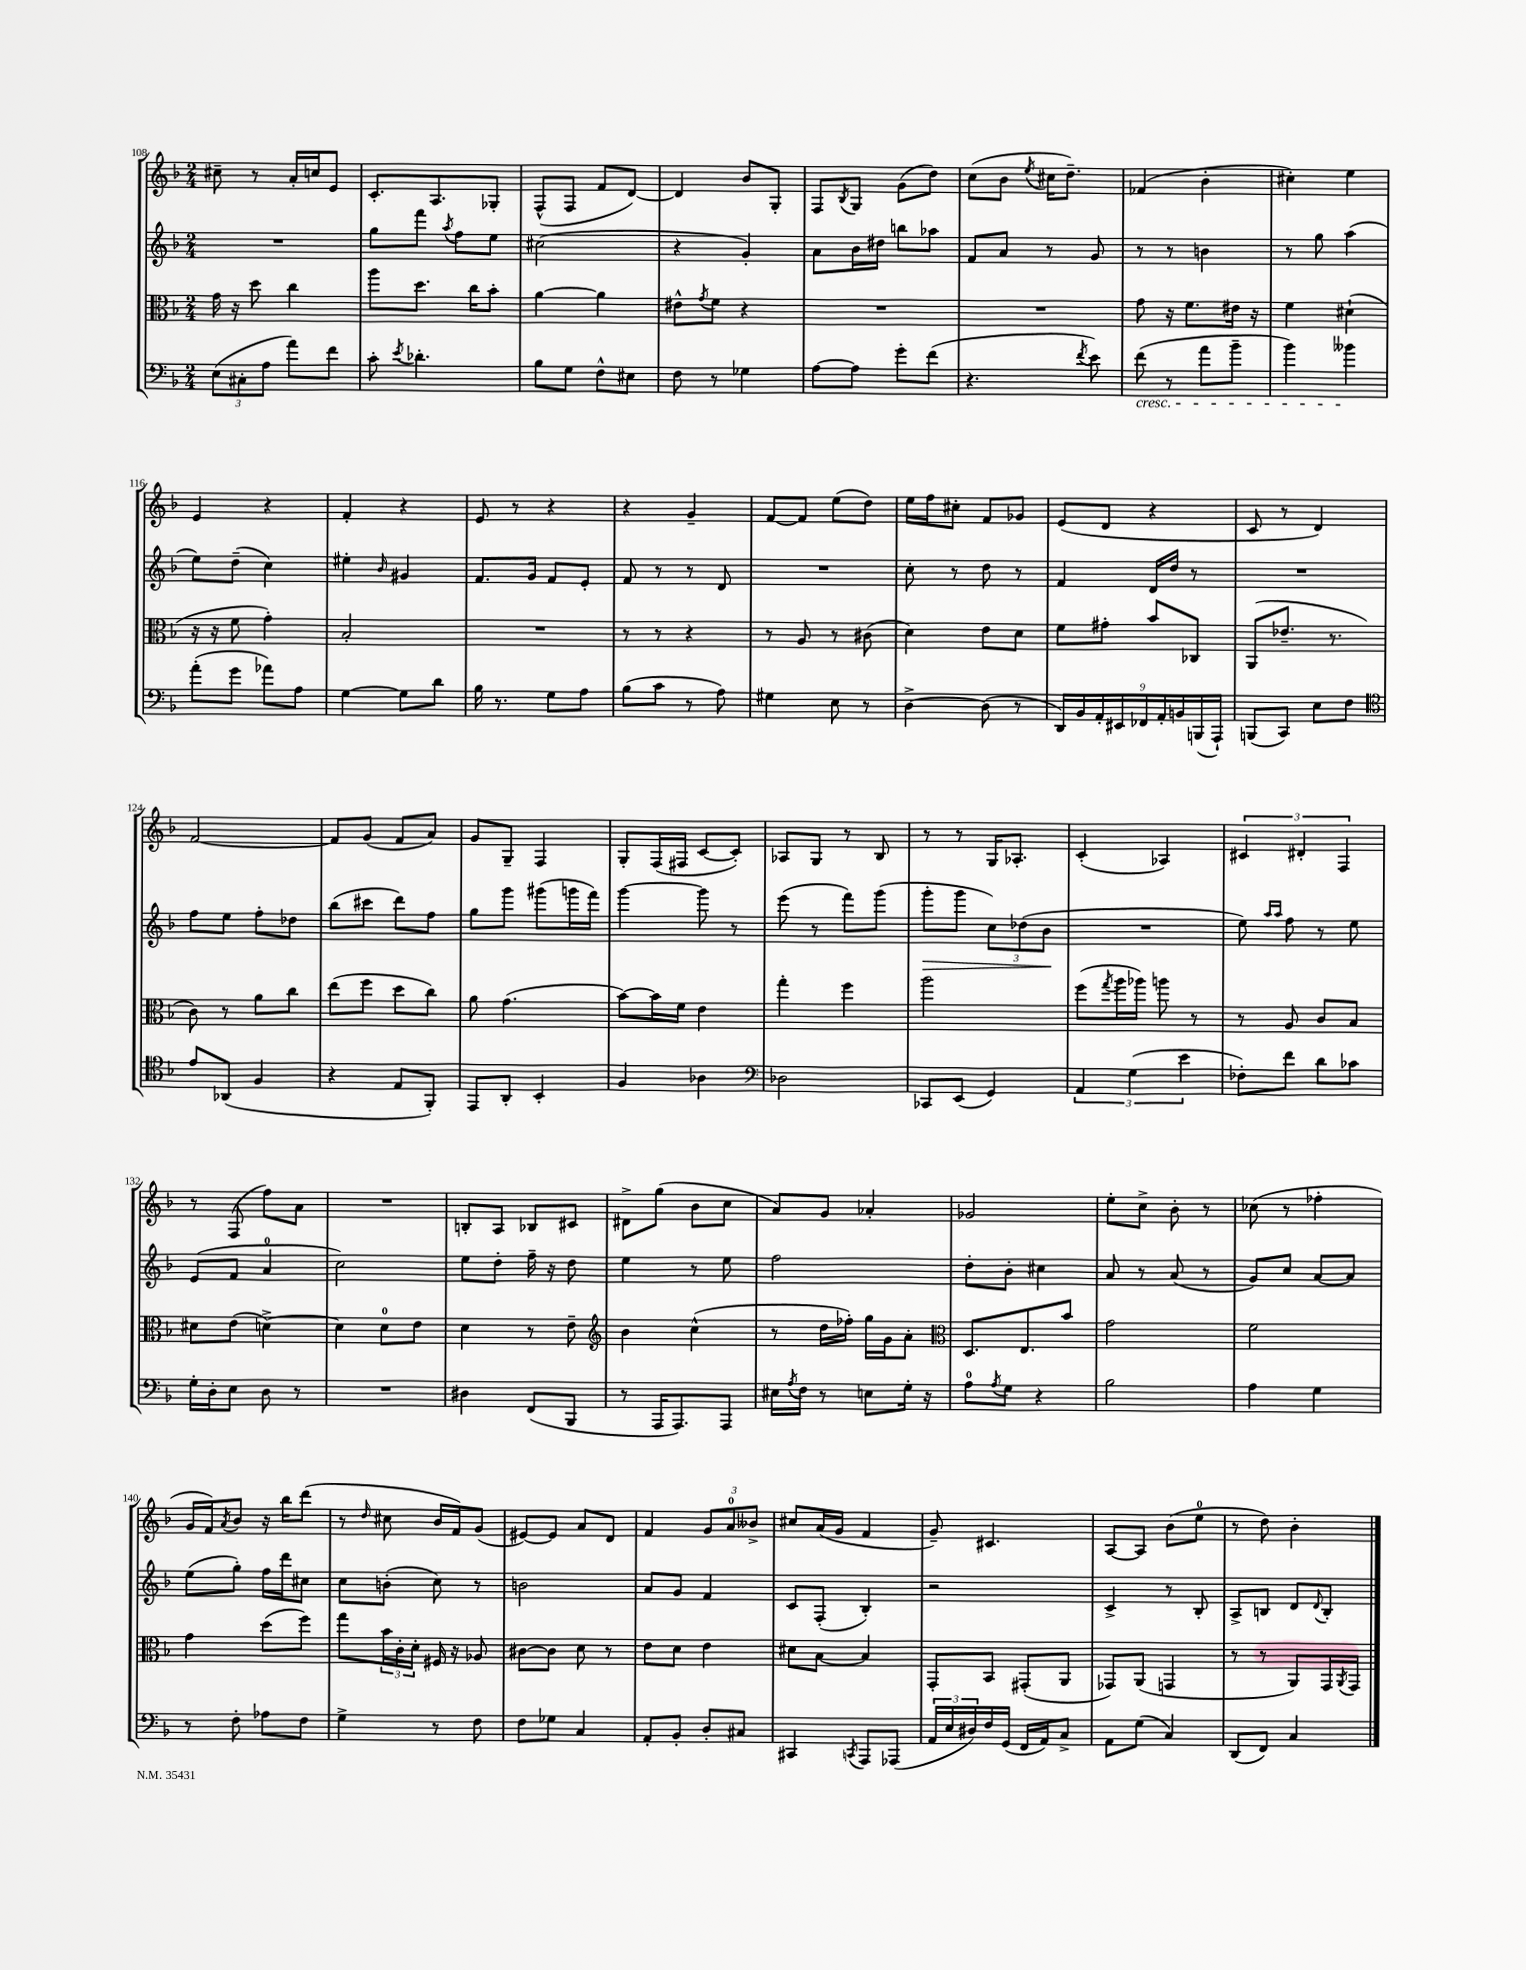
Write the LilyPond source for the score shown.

<<
\new StaffGroup <<
\new Staff = "s0" {
    \clef treble \key f \major \numericTimeSignature \time 2/4
    cis''8-- r8 a'16-. c''16 e'8 |
    c'8.-. a8. ges8-. |
    f8-^( f8 f'8 d'8~) |
    d'4 bes'8 g8-. |
    f8 \acciaccatura { bes8 } g8 g'8( d''8) |
    c''8( bes'8 \acciaccatura { e''8 } cis''16 d''8.--) |
    fes'4( bes'4-. |
    cis''4-.) e''4 |
    e'4 r4 |
    f'4-. r4 |
    e'8 r8 r4 |
    r4 g'4-- |
    f'8~ f'8 e''8( d''8) |
    e''16 f''16 cis''8-. f'8 ges'8 |
    e'8( d'8 r4 |
    c'8 r8 d'4) |
    f'2~ |
    f'8 g'8( f'8 a'8) |
    g'8 g8-- f4 |
    g8-. f16( fis16 c'8~ c'8-.) |
    aes8 g8 r8 bes8 |
    r8 r8 g16 aes8.-. |
    c'4-.( aes4) |
    \tuplet 3/2 { cis'4 dis'4-. f4 } |
    r8 f8( f''8) a'8 |
    R2 |
    b8-. a8 bes8 cis'8 |
    dis'8-> g''8( bes'8 c''8 |
    a'8) g'8 aes'4-. |
    ges'2 |
    e''8-. c''8-> bes'8-. r8 |
    ces''8( r8 fes''4-. |
    g'16 f'16) \acciaccatura { a'8 } bes'8 r16 bes''16 d'''8( |
    r8 \grace { d''16 } cis''8 bes'16 f'16) g'8( |
    eis'8~) eis'8 a'8 d'8 |
    f'4 \tuplet 3/2 { g'8 a'8-0 beses'8-> } |
    cis''8 a'16( g'16 f'4 |
    g'8--) cis'4. |
    a8~ a8 bes'8( e''8-0 |
    r8 d''8) bes'4-. \bar "|." |
}
\new Staff = "s1" {
    \clef treble \key f \major \numericTimeSignature \time 2/4
    R2 |
    g''8 f'''8 \acciaccatura { a''8 } f''8 e''8 |
    cis''2( |
    r4 g'4-.) |
    a'8 bes'16 dis''16 b''8 aes''8 |
    f'8 a'8 r8 g'8 |
    r8 r8 b'4 |
    r8 g''8 a''4( |
    e''8) d''8--( c''4) |
    eis''4-. \grace { bes'16 } gis'4 |
    f'8. g'16 f'8 e'8-. |
    f'8 r8 r8 d'8 |
    R2 |
    c''8-. r8 d''8 r8 |
    f'4 d'16 d''16 r8 |
    R2 |
    f''8 e''8 f''8-. des''8 |
    bes''8( cis'''8 d'''8) f''8 |
    g''8 g'''8 gis'''8( g'''16 f'''16) |
    g'''4~ g'''8 r8 |
    e'''8( r8 f'''8) g'''8( |
    g'''8-.\> g'''8 \tuplet 3/2 { c''8) des''8( bes'8\! } |
    R2 |
    e''8) \grace { a''16 a''16 } f''8 r8 e''8 |
    e'8( f'8 a'4-0 |
    c''2) |
    e''8 d''8-. f''16-- r16 d''8 |
    e''4 r8 e''8 |
    f''2 |
    d''8-. bes'8-. cis''4 |
    a'8 r8 a'8( r8 |
    g'8) c''8 a'8~ a'8 |
    e''8( g''8-.) f''16 d'''16 cis''8 |
    c''8 b'8-.( c''8) r8 |
    b'2 |
    a'8 g'8 f'4 |
    c'8 f8-.( bes4-.) |
    r2 |
    c'4-> r8 bes8-. |
    a8-> b8 d'8 \appoggiatura { d'8 } b8-. \bar "|." |
}
\new Staff = "s2" {
    \clef alto \key f \major \numericTimeSignature \time 2/4
    g'16 r16 d''8 c''4 |
    a''8 d''8. c''16 bes'8-. |
    a'4~ a'4 |
    eis'8-^ \acciaccatura { g'8 } f'8 r4 |
    R2 |
    R2 |
    g'8 r16 f'8. eis'16 r16 |
    f'4 dis'4-!( |
    r16 r16 f'8 g'4-.) |
    bes2-. |
    R2 |
    r8 r8 r4 |
    r8 a8 r8 cis'8( |
    d'4) e'8 d'8 |
    f'8 gis'8-. bes'8 ces8 |
    a,8( ees'8.-- r8. |
    c'8) r8 a'8 c''8 |
    e''8( f''8 d''8 c''8) |
    a'8 g'4.( |
    bes'8~) bes'16 f'16 e'4 |
    g''4-. f''4 |
    a''2 |
    f''8( \acciaccatura { g''8 } a''16 aes''16) a''8 r8 |
    r8 a8 c'8 bes8 |
    dis'8 e'8( d'4~->) |
    d'4 d'8-0 e'8 |
    d'4 r8 e'8-- |
    \clef treble bes'4 c''4-^( |
    r8 d''16 fes''16-.) g''16 g'16 a'8-. |
    \clef alto d8. e8. bes'8 |
    g'2 |
    f'2 |
    g'4 d''8( f''8) |
    g''8 \tuplet 3/2 { bes'16 c'16-. d'16-. } fis16 r16 aes8 |
    cis'8~ cis'8 d'8 r8 |
    e'8 d'8 e'4 |
    dis'8 bes8~ bes4 |
    g,8-. bes,8 gis,8-.( a,8 |
    ges,8) a,8( g,4 |
    r8 r8 a,8) g,16 \acciaccatura { a,8 } g,16 \bar "|." |
}
\new Staff = "s3" {
    \clef bass \key f \major \numericTimeSignature \time 2/4
    \tuplet 3/2 { e8( cis8-. a8 } a'8) f'8 |
    c'8-. \acciaccatura { e'8 } des'4.-. |
    bes8 g8 f8-^ eis8 |
    f8 r8 ges4 |
    a8~ a8 g'8-. f'8( |
    r4. \acciaccatura { f'8 } e'8) |
    f'8\cresc( r8 a'8 bes'8-- |
    bes'4) beses'4\! |
    a'8-.( g'8 aes'8) a8 |
    g4~ g8 d'8 |
    bes16 r8. g8 a8 |
    bes8( c'8 r8 a8) |
    gis4 e8 r8 |
    d4~-> d8( r8 |
    \tuplet 9/8 { d,16) bes,16 a,16-. eis,16 fes,16 a,16-. b,16 b,,16( a,,16-!) } |
    b,,8( c,8) e8 f8 |
    \clef tenor e'8 aes,8( f4 |
    r4 e8 f,8-.) |
    e,8 a,8-. bes,4-. |
    f4 aes4 |
    \clef bass des2 |
    ces,8 e,8( g,4) |
    \tuplet 3/2 { a,4 g4( e'4 } |
    fes8-.) f'8 d'8 ces'8 |
    g16-. d16-. e8 d8 r8 |
    R2 |
    dis4 f,8( bes,,8 |
    r8 a,,16 a,,8.) a,,8 |
    eis16 \acciaccatura { a8 } f16 r8 e8 g16-. r16 |
    a8-0 \acciaccatura { a8 } g8 r4 |
    bes2 |
    a4 g4 |
    r8 f8-. aes8 f8 |
    g4-> r8 f8 |
    f8 ges8 c4 |
    a,8-. bes,8-. d8-. cis8 |
    cis,4 \acciaccatura { c,8 } a,,8 aes,,8( |
    \tuplet 3/2 { a,16 e16 dis16) } f16 g,16( f,16 a,16) c8-> |
    a,8 g8( c4) |
    d,8( f,8) c4 \bar "|." |
}
>>
>>
\layout { \context { \Score currentBarNumber = #108 } }
